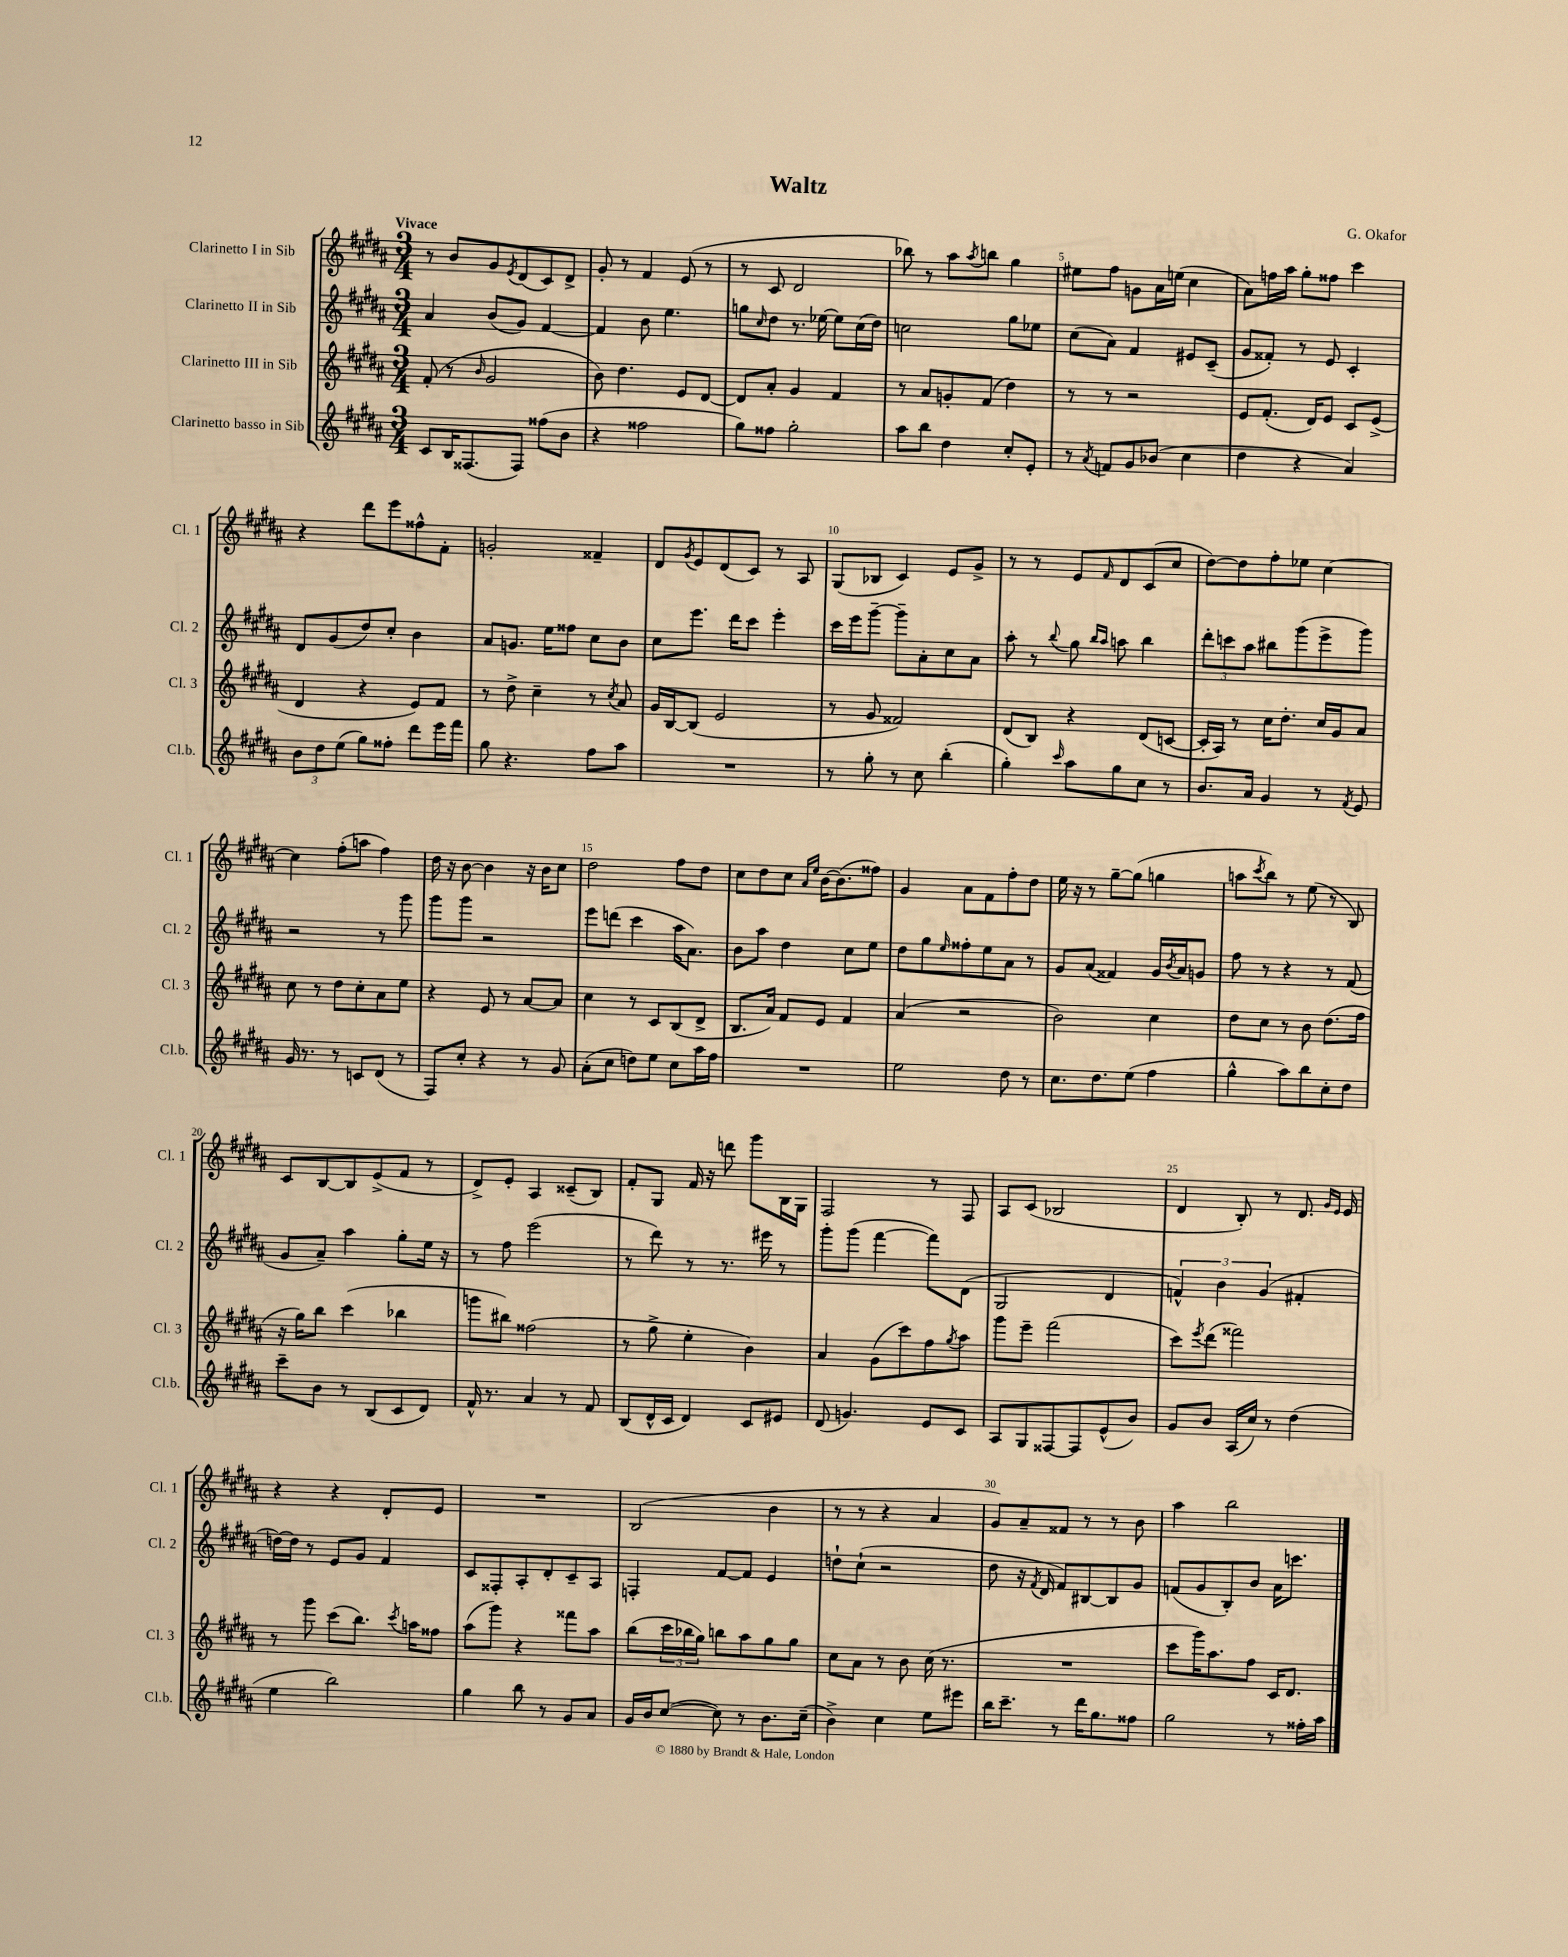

**kern	**kern	**kern	**kern
*staff4	*staff3	*staff2	*staff1
*clefG2	*clefG2	*clefG2	*clefG2
*k[f#c#g#d#a#]	*k[f#c#g#d#a#]	*k[f#c#g#d#a#]	*k[f#c#g#d#a#]
*M3/4	*M3/4	*M3/4	*M3/4
8c#	(8f#'	4a#	8r
16B	8r	.	8b
(8.F##	.	.	.
.	16qqb	.	.
.	2g#	(8b	8g#
.	.	.	8qe
8F##)	.	8g#)	(8d#
(8ff##	.	[4f#	8c#)
8b	.	.	8d#^
=	=	=	=
4r	8b)	4f#]	8g#'
.	4.dd#	.	8r
2ff##	.	8b	4f#
.	.	4.ee	.
.	8e	.	(8e
.	[8d#	.	8r
=	=	=	=
8gg#)	8d#]	8gg	8r
.	.	16qqcc#	.
8ff##	8a#'	8dd#	8c#
2gg#'	4g#	8.r	2d#
.	.	[16ee-	.
.	4f#	8ee-]	.
.	.	(16cc#	.
.	.	16dd#)	.
=	=	=	=
8aa#	8r	2cc	8bb-)
8bb	8a#	.	8r
4dd#	8g'	.	8aa#
.	.	.	8qaa#
.	(8f#	.	8bb
8cc#'	4dd#)	8gg#	4gg#
8e'	.	8ee-	.
=	=	=	=
8r	8r	(8cc#	8ee#
8qa#	.	.	.
8f	8r	8a#)	8ff#
8g#	2r	4f#	8g
(8b-	.	.	16a#
.	.	.	(16ee
4cc#	.	8e#	4cc#
.	.	(8c#~	.
=	=	=	=
4dd#	8e	8g#	8a#)
.	(8.f#'	8f##')	16ff
.	.	.	16aa#
4r	.	8r	8gg#'
.	16d#)	.	.
.	8e	8e	8ff##
4a#)	8c#	4c#'	4ccc#
.	(8e^	.	.
=	=	=	=
12b	4d#	8d#	4r
12dd#	.	.	.
.	.	(8g#	.
(12ee	.	.	.
8gg#)	4r	8dd#)	8ddd#
8ff##'	.	8cc#'	8eee
8ddd#	8e)	4b	8ff##^^
16eee	8f#	.	8f#'
16fff#	.	.	.
=	=	=	=
8gg#	8r	8a#	2g'
4.r	8dd#^	8.g	.
.	4cc#~	.	.
.	.	16ee	.
.	.	8ff##	.
8ff#	8r	8cc#	4f##~
.	8qcc#	.	.
8aa#	8a#	8b	.
=	=	=	=
2.r	16g#	8cc#	8d#
.	[16B	.	.
.	.	.	8qg#
.	(8B]	8.eee	8e
.	2e	.	(8d#
.	.	16ddd#	.
.	.	8ccc#	8c#)
.	.	4eee'	8r
.	.	.	8A#
=	=	=	=
8r	8r	16ccc#	(8G#
.	.	16eee	.
8gg#'	8g#	[8ggg#~	8B-
8r	2f##)	8ggg#~]	4c#)
8cc#	.	8a#'	.
(4bb'	.	8cc#	8e
.	.	8a#	8g#^
=	=	=	=
4gg#')	(8d#	8aa#'	8r
.	8B)	8r	8r
16qqccc#	.	8qqbb	.
8aa#	4r	8gg#	8e
.	.	16qqbb	.
.	.	16qqaa#	16qqf#
8gg#	.	8aa	8d#
8cc#	(8d#	4bb	(8c#
8r	[8c	.	8cc#
=	=	=	=
8.b	16c']	12ddd#'	[8dd#)
.	16A#)	.	.
.	.	12ccc	.
.	8r	.	8dd#]
.	.	12aa#	.
16a#	.	.	.
4g#	16cc#	8bb#	8ff#'
.	8.dd#'	.	.
.	.	(8ggg#	8ee-
8r	16cc#	8eee^	[4cc#
.	16g#	.	.
8qf#	.	.	.
8e	8a#	8ggg#)	.
=	=	=	=
16g#	8cc#	2r	4cc#]
8.r	.	.	.
.	8r	.	.
8r	8dd#	.	(8ff#'
8c	8cc#'	.	8aa
(8d#	8a#	8r	4ff#)
8r	8ee	8ggg#	.
=	=	=	=
8F#)	4r	8ggg#	16dd#
.	.	.	16r
8cc#'	.	8ggg#	[8b
4r	8e	2r	4b]
.	8r	.	.
8r	[8a#	.	16r
.	.	.	16b
8g#	8a#]	.	8cc#
=	=	=	=
(8a#'	4cc#	8eee	2dd#
8cc#	.	(8ddd	.
8dd)	8r	4ccc#	.
8ee	8c#	.	.
8cc#	(8B	16aa#	8ff#
.	.	8.a#)	.
16aa#	8d#^	.	8dd#
16ff#	.	.	.
=	=	=	=
2.r	8.B	8b	8cc#
.	.	8aa#	8dd#
.	16a#)	.	.
.	8f#	4dd#	8cc#
.	.	.	16qqa#
.	.	.	16qqee
.	8e	.	[16b
.	.	.	(8.b]
.	4f#	8cc#	.
.	.	8ee	8ff##)
=	=	=	=
2ee	(4a#	8dd#	4g#
.	.	8gg#	.
.	.	16qqee	.
.	2r	8ff##'	8a#
.	.	8ee	8f#
8dd#	.	8a#	8ff#'
8r	.	8r	8dd#
=	=	=	=
8.cc#	2b)	8g#	16ee
.	.	.	16r
.	.	(8a#	8r
8.dd#	.	.	.
.	.	4f##)	[8gg#~
(8ee	.	.	(8gg#]
4ff#	4cc#	16g#	4gg
.	.	8qb	.
.	.	16a#	.
.	.	8g	.
=	=	=	=
4gg#^^	8dd#	8ff#	8aa
.	.	.	8qccc#
.	8cc#	8r	8bb)
8aa#)	8r	4r	8r
8bb	8b	.	(8ee
8cc#'	(8.dd#	8r	8r
8dd#	.	(8f#	8B)
.	16ff#	.	.
=	=	=	=
8ccc#~	16r	8g#	8c#
.	16gg#)	.	.
8b	8bb	8a#~)	[8B
8r	(4ccc#	4aa#	8B]
(8B	.	.	(8e^
8c#	4bb-	8gg#'	8f#
8d#)	.	16ee	8r
.	.	16r	.
=	=	=	=
16f#^^	8ggg	8r	8d#^)
8.r	.	.	.
.	8bb#)	8ff#	8e'
4a#	(2ff##	(2eee	4A#
8r	.	.	(8c##~
8f#	.	.	8B)
=	=	=	=
(8B	8r	8r	8f#'
16d#^^	8gg#^	8ddd#)	8G#
16c#	.	.	.
4d#)	4ee'	8r	16f#
.	.	.	16r
.	.	8.r	8ddd
8c#	4b)	.	8ggg#
.	.	16eee#	.
8e#	.	8r	16B
.	.	.	16G#
=	=	=	=
(8d#	4a#	8ggg#'	2F#
4.g)	.	(8ggg#	.
.	(8g#	[4fff#	.
.	8ccc#)	.	.
8e	8ff#	8fff#])	8r
.	8qgg#	.	.
8c#	8aa#	(8d#	8F#
=	=	=	=
8A#	8ggg#	2G#	8A#
8G#	8eee~	.	(8c#
[8F##	(2fff#	.	2B-
8F##]	.	.	.
(8e^^	.	4d#	.
8b)	.	.	.
=	=	=	=
8g#	8ccc#)	6f^^)	4d#
.	8qeee	.	.
8b	(8ddd#	.	.
.	.	6b	.
(16A#	2fff##)	.	8B')
16cc#)	.	.	.
.	.	(6g#	.
8r	.	.	8r
(4dd#	.	4f#'	8.d#
.	.	.	16qqg#
.	.	.	16qqe
.	.	.	16e
=	=	=	=
4ee	8r	[16dd)	4r
.	.	16dd]	.
.	8ggg#	8r	.
2bb)	(8ccc#	8e	4r
.	8.bb)	8g#	.
.	.	4f#	8d#'
.	8qccc#	.	.
.	16aa	.	.
.	8ff##	.	8e
=	=	=	=
4gg#	(8aa#	8c#	2.r
.	8ggg#)	8F##'	.
8bb	4r	8A#'	.
8r	.	8d#'	.
8g#	8fff##	8c#~	.
8a#	8aa#	8A#	.
=	=	=	=
16g#	(8bb	4F'	(2B
16b	.	.	.
([8cc#	24ccc#	.	.
.	24bb-	.	.
.	24gg#)	.	.
8cc#])	8bb	[8f#	.
8r	8aa#	8f#]	.
8.b	8gg#	4e	4b
.	8gg#	.	.
(16cc#~	.	.	.
=	=	=	=
4b^)	8cc#	8dd`	8r
.	8a#	(8cc#`	8r
4cc#	8r	2r	4r
.	8b	.	.
8ee	(16cc#	.	4a#
.	8.r	.	.
8eee#	.	.	.
=	=	=	=
16bb	2.r	8dd#	8g#)
8.ccc#~	.	.	.
.	.	16r	8a#~
.	.	8qf#	.
.	.	16d#	.
8r	.	8f#)	8f##
16ddd#	.	[8B#	8r
8.gg#	.	.	.
.	.	8B#]	8r
8ff##	.	8g#	8b
=	=	=	=
2gg#	8ccc#	(8f	4aa#
.	16ggg#)	8g#	.
.	8.aa#	.	.
.	.	8B')	2bb
.	8ff#	8b	.
8r	16c#	16a#	.
.	8.d#	8.ccc	.
16ff##'	.	.	.
16aa#	.	.	.
==	==	==	==
*-	*-	*-	*-
